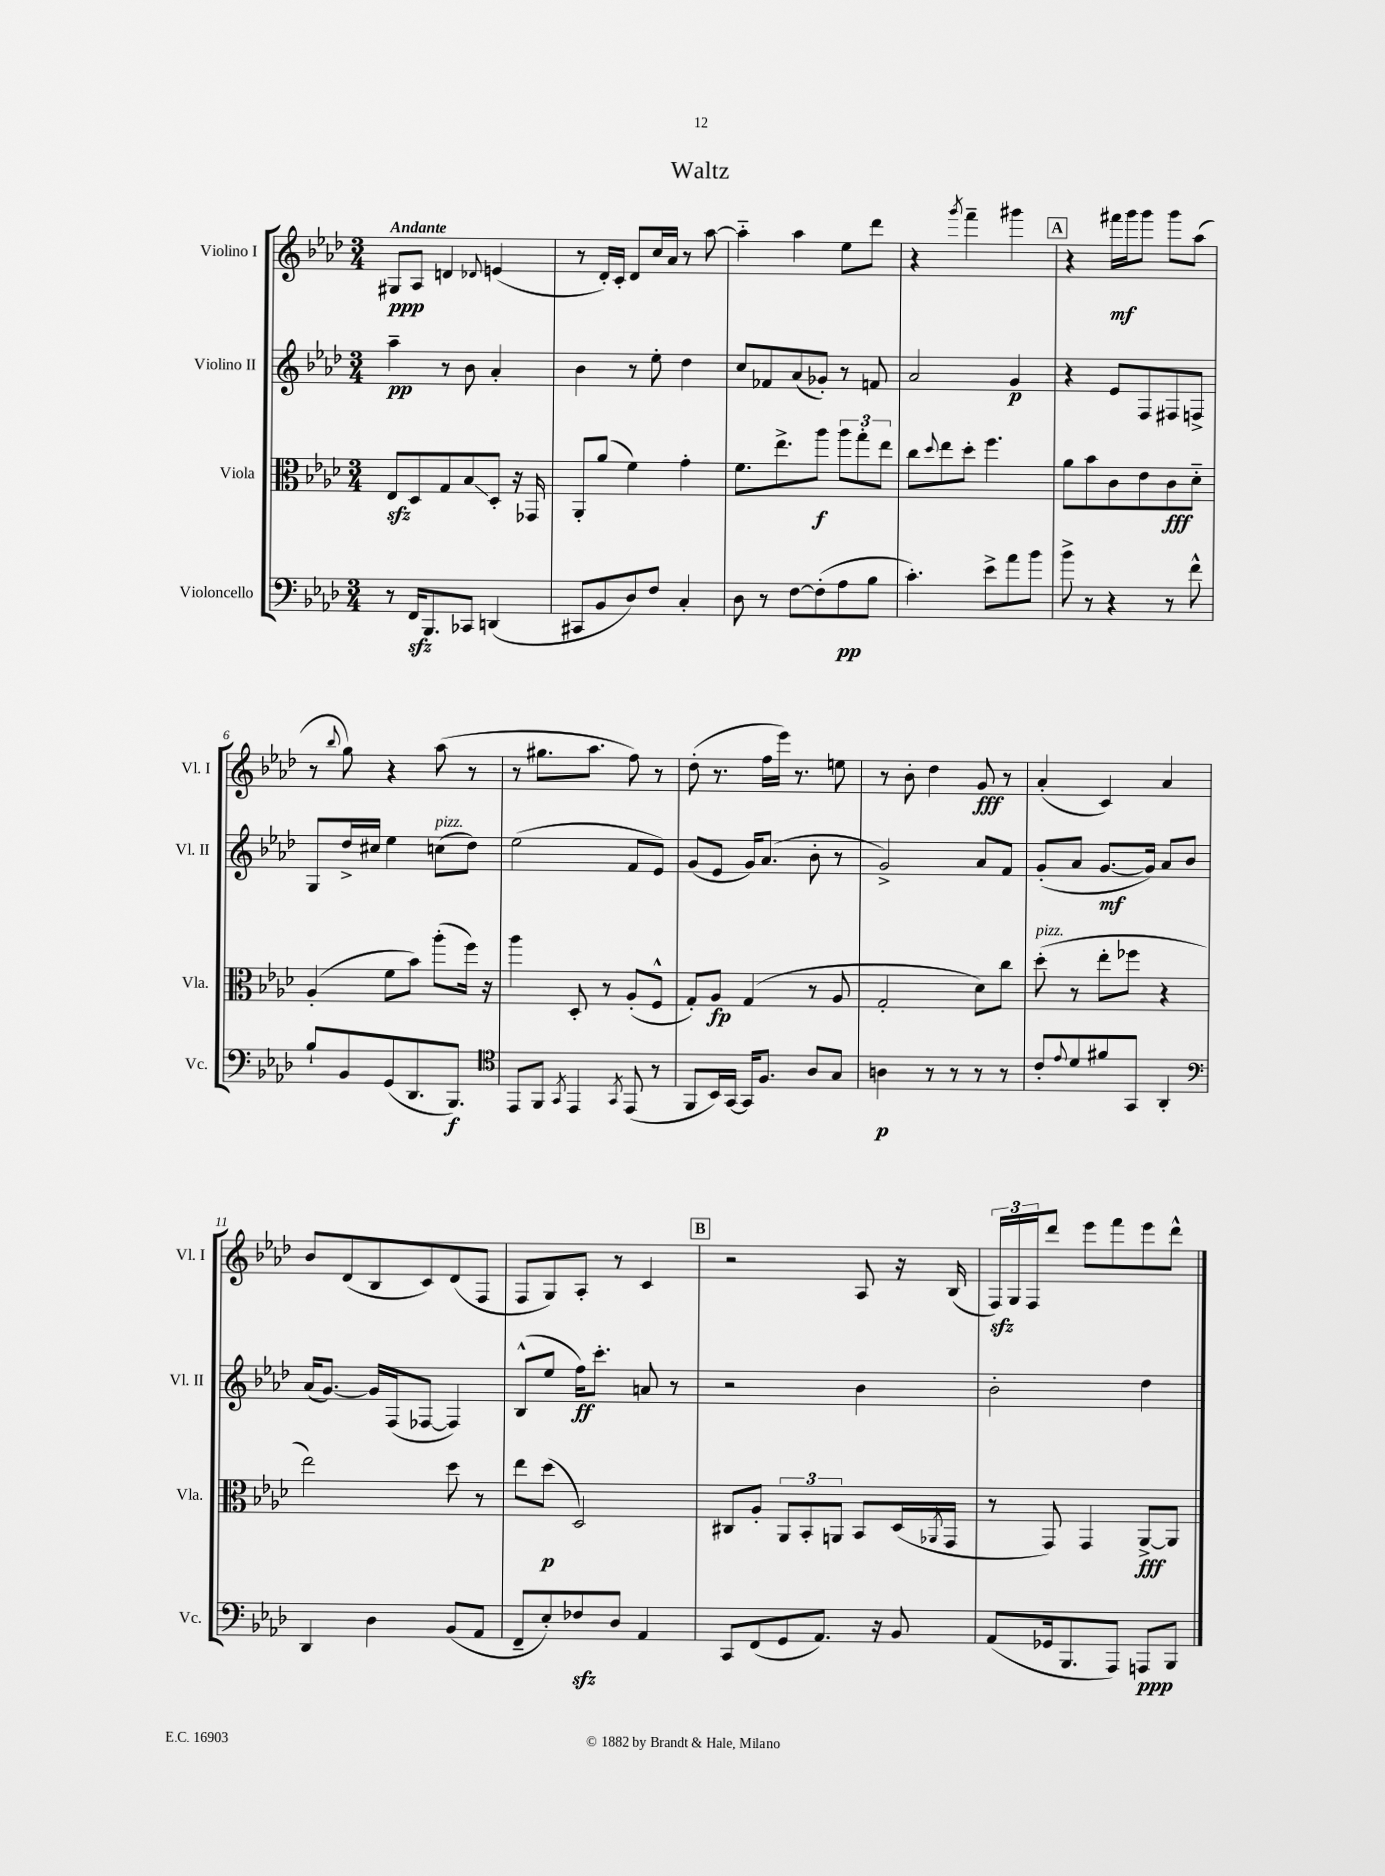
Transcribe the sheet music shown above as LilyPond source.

\header { title = "Waltz" }
<<
\new StaffGroup <<
\new Staff = "s0" \with { instrumentName = "Violino I" shortInstrumentName = "Vl. I" } {
    \clef treble \key aes \major \numericTimeSignature \time 3/4 \tempo "Andante"
    gis8\ppp aes8 d'4 \appoggiatura { des'8 } e'4( |
    r8 des'16-.) c'16-. des'8 c''16 aes'16 r8 aes''8~ |
    aes''4-_ aes''4 ees''8 des'''8 |
    r4 \acciaccatura { g'''8 } f'''4-- gis'''4 |
    \mark \markup { \box "A" } r4 fis'''16\mf g'''16 g'''8 g'''8 aes''8( |
    r8 \appoggiatura { bes''8 } g''8) r4 aes''8( r8 |
    r8 gis''8. aes''8. f''8) r8 |
    des''8-.( r8. f''16 ees'''16) r8. e''8 |
    r8 bes'8-. des''4 g'8\fff r8 |
    aes'4-.( c'4) aes'4 |
    bes'8 des'8( bes8 c'8) des'8( f8 |
    f8 g8) aes8-. r8 c'4 |
    \mark \markup { \box "B" } r2 aes8 r16 bes16( |
    \tuplet 3/2 { f16\sfz) g16 f16 } des'''8 ees'''8 f'''8 ees'''8 des'''8-^ \bar "|." |
}
\new Staff = "s1" \with { instrumentName = "Violino II" shortInstrumentName = "Vl. II" } {
    \clef treble \key aes \major \numericTimeSignature \time 3/4
    aes''4--\pp r8 bes'8 aes'4-. |
    bes'4 r8 ees''8-. des''4 |
    c''8 fes'8 aes'8( ges'8-.) r8 f'8 |
    aes'2 g'4\p |
    \mark \markup { \box "A" } r4 ees'8 f8 fis8 f8-> |
    g8 des''16-> cis''16 ees''4 c''8^\markup { \italic "pizz." }( des''8) |
    ees''2( f'8 ees'8) |
    g'8( ees'8 g'16) aes'8.( bes'8-. r8 |
    g'2->) aes'8 f'8 |
    g'8-.( aes'8 g'8.~\mf g'16) aes'8 bes'8 |
    aes'16( g'8.~) g'16 f16( fes8~ fes4) |
    bes8-^( ees''8 f''16\ff) c'''8.-. a'8 r8 |
    \mark \markup { \box "B" } r2 bes'4 |
    bes'2-. des''4 \bar "|." |
}
\new Staff = "s2" \with { instrumentName = "Viola" shortInstrumentName = "Vla." } {
    \clef alto \key aes \major \numericTimeSignature \time 3/4
    ees8\sfz des8 g8 bes8\glissando des8-. r16 ges,16 |
    aes,8-. aes'8( f'4) g'4-. |
    f'8. ees''8.-> aes''8\f \tuplet 3/2 { aes''8 g''8-. ees''8 } |
    c''8 \appoggiatura { des''8 } ees''8 des''8-. f''4. |
    \mark \markup { \box "A" } aes'8 bes'8 c'8 ees'8 c'8\fff des'8-_ |
    aes4-.( f'8 bes'8) aes''8-.( f''16) r16 |
    aes''4 des8-. r8 aes8-.( f8-^ |
    g8-.) aes8\fp g4( r8 aes8 |
    g2-. des'8) c''8 |
    des''8-.^\markup { \italic "pizz." }( r8 ees''8-. fes''8 r4 |
    ees''2) des''8 r8 |
    ees''8 des''8\p( des2) |
    \mark \markup { \box "B" } cis8 aes8-. \tuplet 3/2 { aes,8 bes,8-. a,8 } bes,8 des16( \acciaccatura { aes,8 } g,16 |
    r8 g,8) g,4 aes,8~->\fff aes,8 \bar "|." |
}
\new Staff = "s3" \with { instrumentName = "Violoncello" shortInstrumentName = "Vc." } {
    \clef bass \key aes \major \numericTimeSignature \time 3/4
    r8 f,16\sfz bes,,8. ces,8 d,4( |
    cis,8 bes,8 des8) f8 c4-. |
    des8 r8 f8~ f8-.( aes8\pp bes8 |
    c'4.-.) ees'8-> aes'8 bes'8 |
    \mark \markup { \box "A" } bes'8-> r8 r4 r8 f'8-^ |
    bes8-! bes,8 g,8( des,8. bes,,8.\f) |
    \clef tenor ees,8 f,8 \acciaccatura { g,8 } ees,4 \acciaccatura { g,8 } ees,8( r8 |
    f,8 bes,16) g,16~ g,16 f8. aes8 g8 |
    a4\p r8 r8 r8 r8 |
    c'8-. \appoggiatura { ees'8 } des'8 fis'8 g,8 aes,4-. |
    \clef bass des,4 des4 bes,8( aes,8 |
    f,8-- ees8-.) fes8\sfz des8 aes,4 |
    \mark \markup { \box "B" } c,8 f,8( g,8 aes,8.) r16 bes,8 |
    aes,8( ges,16 bes,,8. aes,,8) a,,8\ppp bes,,8 \bar "|." |
}
>>
>>
